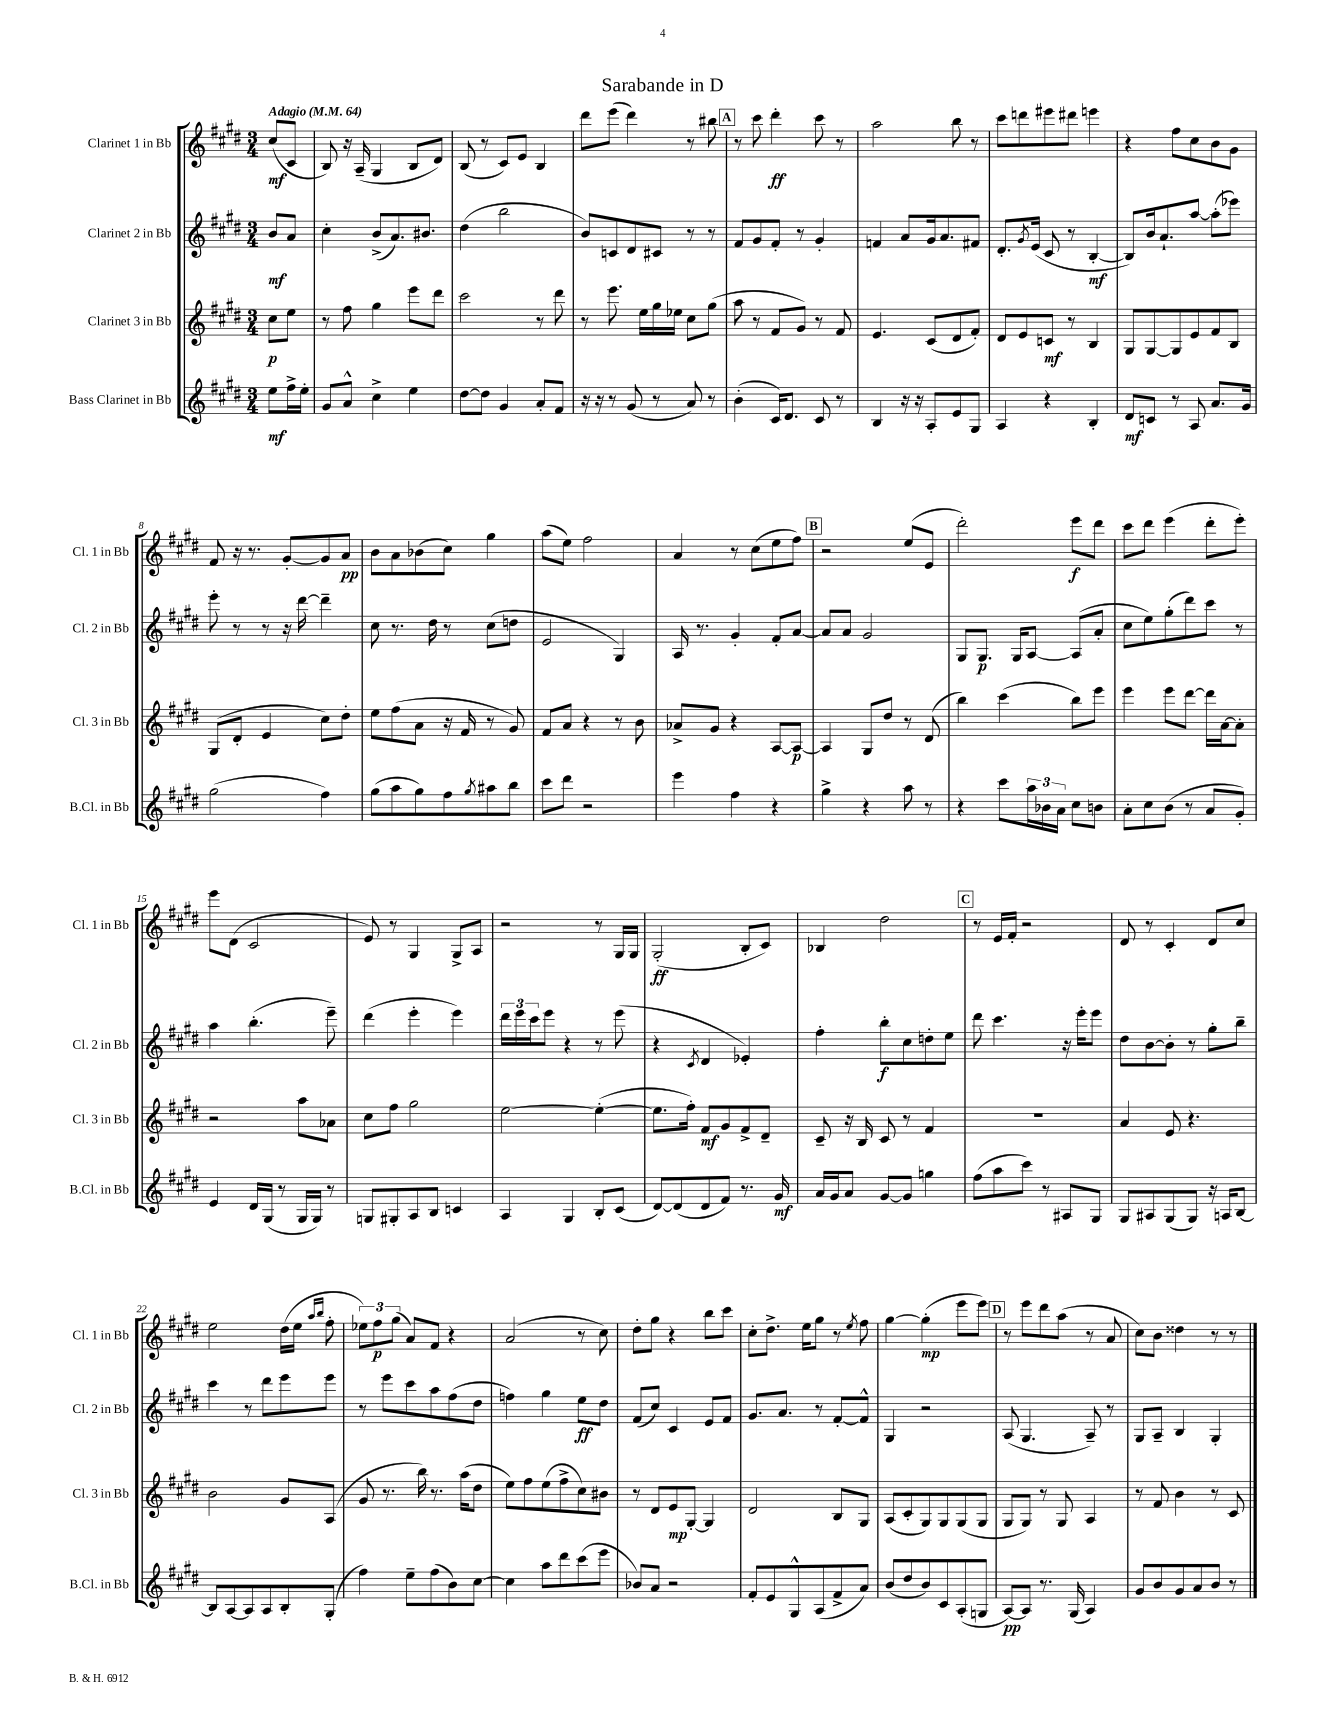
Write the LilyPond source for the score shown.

\header { title = "Sarabande in D" }
<<
\new StaffGroup <<
\new Staff = "s0" \with { instrumentName = "Clarinet 1 in Bb" shortInstrumentName = "Cl. 1 in Bb" } {
    \clef treble \key e \major \numericTimeSignature \time 3/4 \partial 4 \tempo "Adagio" 4 = 64
    cis''8\mf( cis'8 |
    b8) r16 a16--( gis4 b8 dis'8) |
    b8( r8 cis'8) e'8 b4 |
    dis'''8 e'''8( dis'''4) r8 bis''8 |
    \mark \markup { \box "A" } r8 cis'''8 dis'''4-.\ff cis'''8 r8 |
    a''2 b''8 r8 |
    cis'''8 d'''8 eis'''8 dis'''8 e'''4 |
    r4 fis''8 cis''8 b'8 gis'8 |
    fis'8 r16 r8. gis'8~-. gis'8 a'8\pp |
    b'8 a'8 bes'8( cis''8) gis''4 |
    a''8( e''8) fis''2 |
    a'4 r8 cis''8( e''8 fis''8) |
    \mark \markup { \box "B" } r2 e''8( e'8 |
    dis'''2-.) e'''8\f dis'''8 |
    cis'''8 dis'''8 e'''4( dis'''8-. e'''8-.) |
    e'''8 dis'8( cis'2 |
    e'8) r8 gis4 gis8-> a8 |
    r2 r8 gis16 gis16 |
    gis2-.\ff( b8-. cis'8) |
    bes4 dis''2 |
    \mark \markup { \box "C" } r8 e'16 fis'16-. r2 |
    dis'8 r8 cis'4-. dis'8 cis''8 |
    e''2 dis''16( e''16 \grace { a''16 b''16 } fis''8-. |
    \tuplet 3/2 { ees''8) fis''8\p gis''8( } a'8) fis'8 r4 |
    a'2( r8 cis''8) |
    dis''8-. gis''8 r4 b''8 cis'''8 |
    cis''8-. dis''8.-> e''16 gis''8 r8 \acciaccatura { e''8 } fis''8 |
    gis''4~ gis''4-.\mp( e'''8 e'''8) |
    \mark \markup { \box "D" } r8 e'''8 dis'''8 a''8( r8 a'8 |
    cis''8) b'8 disis''4 r8 r8 \bar "|." |
}
\new Staff = "s1" \with { instrumentName = "Clarinet 2 in Bb" shortInstrumentName = "Cl. 2 in Bb" } {
    \clef treble \key e \major \numericTimeSignature \time 3/4 \partial 4
    b'8\mf a'8 |
    cis''4-. b'8->( a'8.) bis'8. |
    dis''4( b''2 |
    b'8) c'8 dis'8 cis'8 r8 r8 |
    \mark \markup { \box "A" } fis'8 gis'8 fis'8-. r8 gis'4-. |
    f'4 a'8 gis'16 a'8. fis'8 |
    dis'8.-. \acciaccatura { gis'8 } e'16( cis'8 r8 b4~-.\mf |
    b8) b'16 a'8.-! a''8~ a''8-.( ees'''8) |
    e'''8-. r8 r8 r16 dis'''16~ dis'''4-- |
    cis''8 r8. dis''16 r8 cis''8( d''8 |
    e'2 gis4) |
    a16 r8. gis'4-. fis'8-. a'8~ |
    \mark \markup { \box "B" } a'8 a'8 gis'2 |
    gis8 gis8.\p gis16 a8~ a8( a'8-. |
    cis''8 e''8) gis''8-.( dis'''8) cis'''8 r8 |
    a''4 b''4.-.( e'''8--) |
    dis'''4( e'''4-. e'''4) |
    \tuplet 3/2 { dis'''16 e'''16 cis'''16 } e'''8 r4 r8 e'''8( |
    r4 \acciaccatura { cis'8 } dis'4 ees'4-.) |
    fis''4-. b''8-.\f cis''8 d''8-. e''8 |
    \mark \markup { \box "C" } dis'''8 cis'''4. r16 e'''16-. e'''8 |
    dis''8 b'8~ b'8-. r8 gis''8-. b''8-- |
    cis'''4 r8 dis'''8 e'''8 e'''8 |
    r8 e'''8 cis'''8 a''8 fis''8( dis''8 |
    f''4) gis''4 e''8\ff dis''8 |
    fis'8( cis''8) cis'4 e'8 fis'8 |
    gis'8. a'8. r8 fis'8~-. fis'8-^ |
    gis4 r2 |
    \mark \markup { \box "D" } a8( gis4. a8--) r8 |
    gis8 a8-- b4 gis4-. \bar "|." |
}
\new Staff = "s2" \with { instrumentName = "Clarinet 3 in Bb" shortInstrumentName = "Cl. 3 in Bb" } {
    \clef treble \key e \major \numericTimeSignature \time 3/4 \partial 4
    cis''8\p e''8 |
    r8 fis''8 gis''4 e'''8 dis'''8 |
    cis'''2 r8 dis'''8 |
    r8 e'''8. e''16 gis''16 ees''16 cis''8 gis''8( |
    \mark \markup { \box "A" } a''8 r8 fis'8 gis'8) r8 fis'8 |
    e'4. cis'8( dis'8 fis'8-.) |
    dis'8 e'8 c'8\mf r8 b4 |
    gis8 gis8~ gis8 e'8 fis'8 b8 |
    gis8( dis'8-. e'4 cis''8) dis''8-. |
    e''8 fis''8( a'8 r16 fis'16 r8 gis'8) |
    fis'8 a'8 r4 r8 b'8 |
    aes'8-> gis'8 r4 a8~ a8~\p |
    \mark \markup { \box "B" } a4 gis8 dis''8 r8 dis'8( |
    b''4) cis'''4( b''8) e'''8 |
    e'''4 e'''8 dis'''8~ dis'''16 a'16~ a'8-. |
    r2 a''8 aes'8 |
    cis''8 fis''8 gis''2 |
    e''2~ e''4~-.( |
    e''8. fis''16-.) fis'8\mf gis'8 fis'8-> dis'8-- |
    cis'8-- r16 b16 cis'8 r8 fis'4 |
    \mark \markup { \box "C" } R2. |
    a'4 e'8 r4. |
    b'2 gis'8 a8( |
    gis'8 r8. b''16) r8. a''16( dis''8 |
    e''8) fis''8 e''8( fis''8-> cis''8) bis'8 |
    r8 dis'8 e'8\mp gis8~-. gis4 |
    dis'2 b8 gis8 |
    a8( cis'8-. gis8) gis8 gis8( gis8 |
    \mark \markup { \box "D" } gis8 gis8) r8 gis8 a4 |
    r8 fis'8 b'4 r8 cis'8 \bar "|." |
}
\new Staff = "s3" \with { instrumentName = "Bass Clarinet in Bb" shortInstrumentName = "B.Cl. in Bb" } {
    \clef treble \key e \major \numericTimeSignature \time 3/4 \partial 4
    e''8\mf fis''16-> e''16-. |
    gis'8 a'8-^ cis''4-> e''4 |
    dis''8~ dis''8 gis'4 a'8-. fis'8 |
    r16 r16 r8 gis'8( r8 a'8) r8 |
    \mark \markup { \box "A" } b'4-.( cis'16) dis'8. cis'8 r8 |
    b4 r16 r16 a8-. e'8 gis8 |
    a4 r4 b4-. |
    dis'8\mf c'8 r8 a8 a'8. gis'16 |
    gis''2( fis''4) |
    gis''8( a''8 gis''8) fis''8 \acciaccatura { gis''8 } ais''8 b''8 |
    cis'''8 dis'''8 r2 |
    e'''4 fis''4 r4 |
    \mark \markup { \box "B" } gis''4-> r4 a''8 r8 |
    r4 cis'''8 \tuplet 3/2 { a''16 bes'16 a'16 } cis''8 b'8 |
    a'8-. cis''8 b'8( r8 a'8 gis'8-.) |
    e'4 dis'16 gis16( r8 gis16 gis16) r8 |
    g8 gis8-. a8 b8 c'4 |
    a4 gis4 b8-. cis'8( |
    dis'8~) dis'8( dis'8 fis'8) r8. gis'16\mf |
    a'16 gis'16 a'8 gis'8~ gis'8 g''4 |
    \mark \markup { \box "C" } fis''8( a''8 cis'''8) r8 ais8 gis8 |
    gis8 ais8 gis8( gis8) r16 a16 b8~ |
    b8 a8~ a8 a8 b8-. gis8-.( |
    fis''4) e''8-- fis''8( b'8) cis''8~ |
    cis''4 a''8 dis'''8 cis'''8( e'''8 |
    bes'8) a'8 r2 |
    fis'8-. e'8 gis8-^ a8( fis'8-> a'8) |
    b'8( dis''8 b'8) cis'8 a8-.( g8 |
    \mark \markup { \box "D" } a8~\pp) a8 r8. gis16( a4) |
    gis'8 b'8 gis'8 a'8 b'8 r8 \bar "|." |
}
>>
>>
